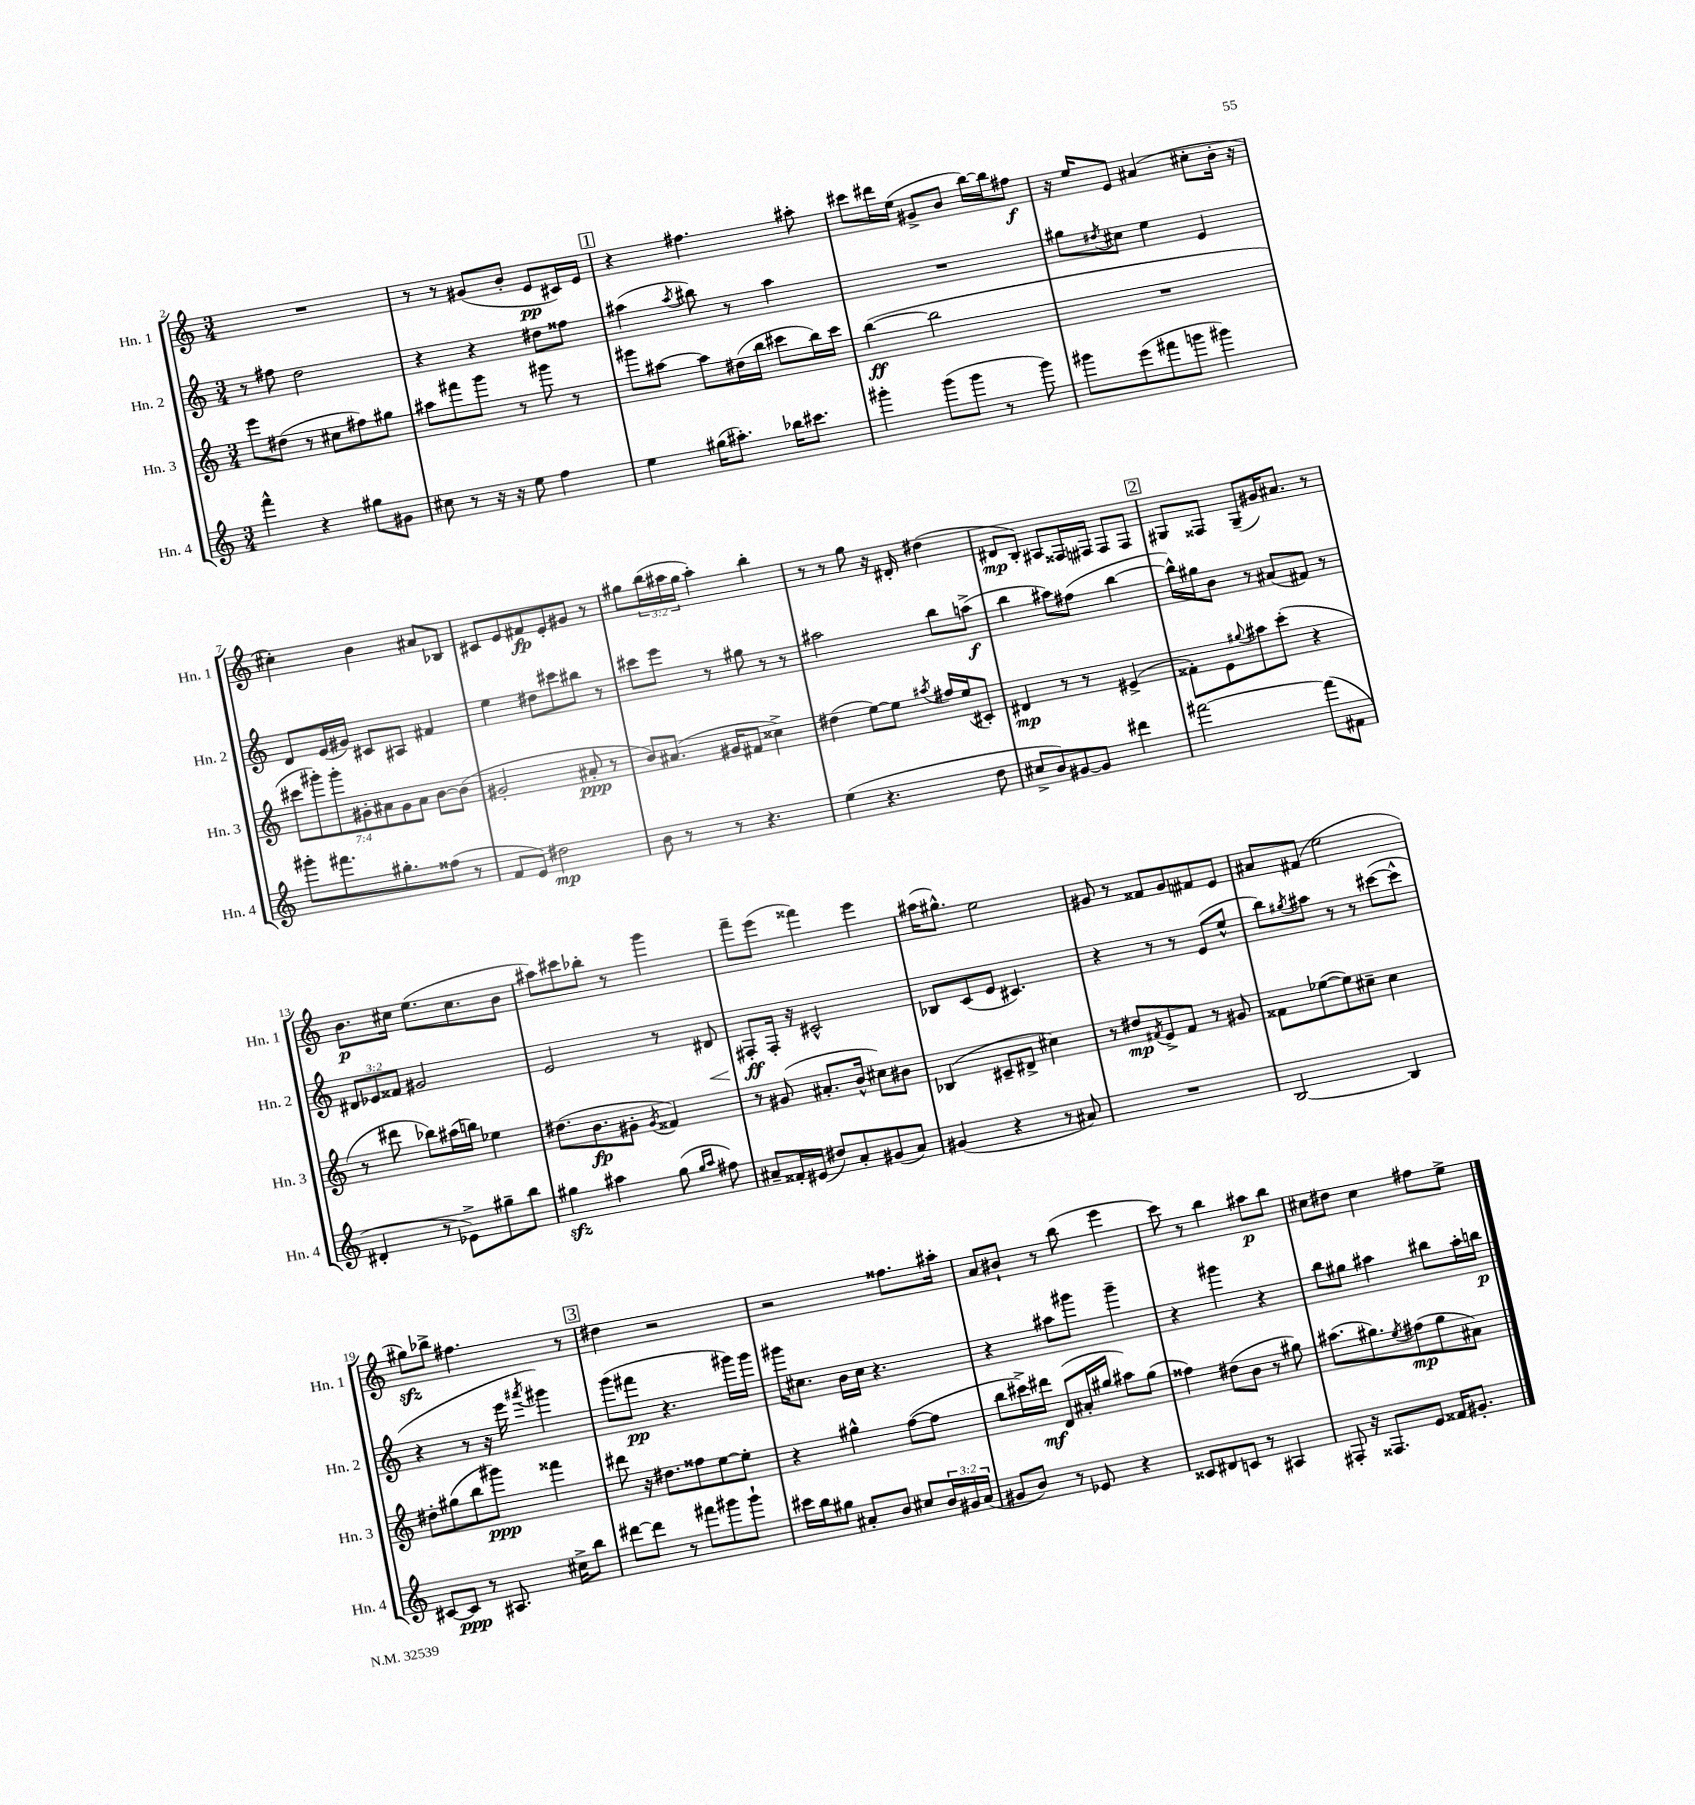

**kern	**dynam	**kern	**dynam	**kern	**dynam	**kern	**dynam
*part4	*part4	*part3	*part3	*part2	*part2	*part1	*part1
*staff4	*staff4	*staff3	*staff3	*staff2	*staff2	*staff1	*staff1
*I"Hn. 4	*	*I"Hn. 3	*	*I"Hn. 2	*	*I"Hn. 1	*
*I'Hn. 4	*	*I'Hn. 3	*	*I'Hn. 2	*	*I'Hn. 1	*
*clefG2	*	*clefG2	*	*clefG2	*	*clefG2	*
*k[]	*	*k[]	*	*k[]	*	*k[]	*
*M3/4	*	*M3/4	*	*M3/4	*	*M3/4	*
=2	=2	=2	=2	=2	=2	=2	=2
4fff^^\	.	8eee\L	.	8r	.	2.r	.
.	.	(8dd#X\J	.	8ff#X\	.	.	.
4r	.	8r	.	2dd\	.	.	.
.	.	8cc#X\L	.	.	.	.	.
8gg#X\L	.	8ff#X\)	.	.	.	.	.
8g#X\J	.	8gg#X\J	.	.	.	.	.
=3	=3	=3	=3	=3	=3	=3	=3
8cc#X\	.	8aa#X\L	.	4r	.	8r	.
8r	.	8fff#X\	.	.	.	8r	.
16r	.	8ggg\J	.	4r	.	(8g#X/L	.
16r	.	.	.	.	.	.	.
8ee\	.	8r	.	.	.	8b'/J	.
4ff\	.	8ggg#X\	.	8dd#X\L	.	8e/L	pp
.	.	8r	.	8ff##X\J	.	16c#X/L)	.
.	.	.	.	.	.	16e/JJ	.
!!LO:REH:place=s1:t=1
=4	=4	=4	=4	=4	=4	=4	=4
4ee\	.	8ggg#X\L	.	(4aa#X\	.	4r	.
.	.	[8aa#X\J	.	.	.	.	.
.	.	.	.	8qaa#/	.	.	.
(16gg#X\KL	.	8aa#\L]	.	8bb#X\)	.	4.ff#X\	.
8.aa#X'\J)	.	.	.	.	.	.	.
.	.	(16dd#X\L	.	8r	.	.	.
.	.	16bb\JJ	.	.	.	.	.
16bb-X\KL	.	8ccc#X\L	.	4aa#\	.	.	.
8.ccc#X\J	.	.	.	.	.	.	.
.	.	16bb\L)	.	.	.	8aa#X'\	.
.	.	16ccc#\JJ	.	.	.	.	.
=5	=5	=5	=5	=5	=5	=5	=5
4ggg#X'\	.	([4bb\	ff	2.r	.	8ccc#X\L	.
.	.	.	.	.	.	16ddd#X\L	.
.	.	.	.	.	.	(16ee\JJ	.
(8ggg#\L	.	2bb\]	.	.	.	8g#X^/L	.
8ggg#\J	.	.	.	.	.	8b/J	.
8r	.	.	.	.	.	[16bb\LL)	.
.	.	.	.	.	.	16bb\J]	.
8ggg#\)	.	.	.	.	.	8ff#X\J	f
=6	=6	=6	=6	=6	=6	=6	=6
8ggg#X\L	.	2.r	.	8gg#X\L	.	16r	.
.	.	.	.	.	.	16ee/KL	.
.	.	.	.	8qdd#X/	.	.	.
(8eee\	.	.	.	8cc#X\J	.	8e/J	.
8fff#X\	.	.	.	4ee\	.	(4a#X/	.
8gggn\J	.	.	.	.	.	.	.
4ggg#X\)	.	.	.	4e/	.	8cc#X'\L	.
.	.	.	.	.	.	16b'\Jk	.
.	.	.	.	.	.	16r	.
!!LO:LB:g=z
=7	=7	=7	=7	=7	=7	=7	=7
8ggg#X'\L	.	14ccc#X\L	.	8d/L	.	4cc#X'\)	.
.	.	14ggg#X'\)	.	.	.	.	.
8.fff#X\	.	.	.	(16e/L	.	.	.
.	.	14ggg#'\	.	.	.	.	.
.	.	.	.	16g#X/JJ)	.	.	.
.	.	14g#X'\	.	.	.	.	.
.	.	.	.	8c#X/L	.	4b\	.
.	.	14a#X\	.	.	.	.	.
8.gg#X'\	.	.	.	.	.	.	.
.	.	14g#\	.	.	.	.	.
.	.	.	.	8A#X/J	.	.	.
.	.	14a#\J	.	.	.	.	.
(8ff##X\J	.	[8b\L	.	4f#X/	.	8a#X/L	.
8r	.	(8b\J]	.	.	.	8B-X/J	.
=8	=8	=8	=8	=8	=8	=8	=8
8f/L	.	2g#X'/	.	4ee\	.	8c#X/L	.
8e/J)	.	.	.	.	.	8e/	.
2dd#X\	mp	.	.	8dd#X\L	.	8f#X/	fp
.	.	.	.	8ccc#X\	.	8e'/	.
.	.	8a#X'/	ppp	8bb#X\J	.	8g#X/J	.
.	.	8r	.	8r	.	8r	.
=9	=9	=9	=9	=9	=9	=9	=9
8b\	.	8b/L)	.	8ccc#X\L	.	8gg#X\L	.
8r	.	(8.a#X/J	.	8eee\J	.	(24bb\L	.
.	.	.	.	.	.	24aa#X\	.
.	.	.	.	.	.	24gg#\JJ	.
8r	.	.	.	8r	.	4aa#'\)	.
.	.	16g#X/KL	.	.	.	.	.
4.r	.	8f#X/J	.	8gg#X\	.	.	.
.	.	4cc##X^\)	.	8r	.	4bb'\	.
.	.	.	.	8r	.	.	.
=10	=10	=10	=10	=10	=10	=10	=10
(4ee\	.	(4dd#X\	.	2aa#X\	.	8r	.
.	.	.	.	.	.	8r	.
4.r	.	[8ee\L)	.	.	.	8gg\	.
.	.	8ee\J]	.	.	.	16r	.
.	.	.	.	.	.	16d#X'/	.
.	.	8qaa#X/	.	.	.	.	.
.	.	16ff#X/LL	.	8bb\L	.	(4dd#X\	.
.	.	(16ee/J	.	.	.	.	.
8dd\	.	8c#X'/J)	.	(8aan^\J	f	.	.
=11	=11	=11	=11	=11	=11	=11	=11
8cc#X^/L	.	4d#X/	mp	4bb\	.	8d#X/L	mp
8b/)	.	.	.	.	.	8B'/J)	.
[8g#X/	.	8r	.	8aa#X\L)	.	8A#X/L	.
8g#/J]	.	8r	.	(8ff#X\J	.	16F##X/L	.
.	.	.	.	.	.	16F#X/JJ	.
4ddd#X\	.	(4e#X^/	.	[4bb\	.	8F#/L	.
.	.	.	.	.	.	8F#/J	.
!!LO:REH:place=s1:t=2
=12	=12	=12	=12	=12	=12	=12	=12
[2fff#X\	.	8f##X'\L)	.	16bb^^\LL])	.	8G#X/L	.
.	.	.	.	16gg#X\J	.	.	.
.	.	8e\	.	8b\J	.	8F##X/J	.
.	.	8qqgg#X/	.	.	.	.	.
.	.	8aa#X\	.	8r	.	(8G#~/L	.
.	.	(8ccc'\J	.	(8a#X/L	.	16g#X/K)	.
.	.	.	.	.	.	8.a#X/J	.
(8fff#\L]	.	4r	.	8f#X/J)	.	.	.
8f#X\J	.	.	.	8r	.	8r	.
!!LO:LB:g=z
=13	=13	=13	=13	=13	=13	=13	=13
4d#X'/	.	8r	.	12d#X/L	.	8.b\L	p
.	.	.	.	12e-X/	.	.	.
.	.	8ddd#X\	.	.	.	.	.
.	.	.	.	12f##X/J	.	.	.
.	.	.	.	.	.	16cc#X\Jk	.
8r	.	8bb-X\L)	.	2g#X/	.	(8.ee\L	.
8e-X^\L)	.	(16aa#X\L	.	.	.	.	.
.	.	16bbn\JJ)	.	.	.	8.cc#\	.
8gg#X~\	.	4ee-X\	.	.	.	.	.
8bb\J	.	.	.	.	.	8b\J	.
=14	=14	=14	=14	=14	=14	=14	=14
4gg#Xzz\	.	(8.dd#X\L	.	2e/	.	8aa#X\L)	.
.	.	.	.	.	.	8ccc#X\	.
.	.	8.b\	fp	.	.	.	.
4aa#X\	.	.	.	.	.	8bb-X'\J	.
.	.	8g#X'\J	.	.	.	8r	.
.	.	8qg#/	.	.	.	.	.
(8gg#\	.	4f##X/)	.	8r	.	4ggg\	.
16qqgg#/LL	.	.	.	.	.	.	.
16qqaa#/JJ	.	.	.	.	.	.	.
!	!	!	!	!	!LO:HP:b	!	!
8ff#X\)	.	.	.	8d#X/	<	.	.
=15	=15	=15	=15	=15	=15	=15	=15
8a#X~/L	.	8r	.	8F#X'/L	ff	8fff~\L	.
16f##X'/L	.	(8g#X/	.	16F#'/Jk	[	(8eee\J	.
(16e#X/JJ	.	.	.	16r	.	.	.
8dd#X/L)	.	8.a#X'/L	.	2c#X^^/	.	4fff##X\)	.
8a#'/	.	.	.	.	.	.	.
.	.	16b^^/Jk	.	.	.	.	.
(8g#X/	.	8cc#X\L)	.	.	.	4eee\	.
8a#/J)	.	8b#X\J	.	.	.	.	.
=16	=16	=16	=16	=16	=16	=16	=16
(4g#X/	.	(4B-X/	.	8B-X/L	.	(16aa#X\KL	.
.	.	.	.	.	.	8.gg#X^^\J)	.
.	.	.	.	(8c/	.	.	.
4r	.	8c#X~/L	.	8e/J	.	2ee\	.
.	.	8d#X^/J	.	4.c#X/)	.	.	.
8r	.	4cc#X\)	.	.	.	.	.
8a#X/)	.	.	.	.	.	.	.
=17	=17	=17	=17	=17	=17	=17	=17
2.r	.	8r	.	4r	.	8g#X/	.
.	.	8dd#X/L	mp	.	.	8r	.
.	.	8qf#X/	.	.	.	.	.
.	.	8e^/	.	8r	.	8f##X/L	.
.	.	8f#/J	.	8r	.	8g#/	.
.	.	8r	.	(8e/L	.	8f#X/	.
.	.	8g#X/	.	8ee^^/J	.	8e/J	.
=18	=18	=18	=18	=18	=18	=18	=18
[2B/	.	8f##X\L	.	8bb\L)	.	8a#X/L	.
.	.	.	.	8qgg#X/	.	.	.
.	.	([8ee-X\	.	8aa#X\J	.	(8f#X/J	.
.	.	8ee-\])	.	8r	.	2ee\	.
.	.	8cc#X~\J	.	8r	.	.	.
4B/]	.	4cc#\	.	([8ccc#X\L	.	.	.
.	.	.	.	8ccc#^^\J]	.	.	.
!!LO:LB:g=z
=19	=19	=19	=19	=19	=19	=19	=19
[8c#X/L	.	8dd#X'\L	.	4r	.	8gg#Xzz\L)	.
8c#/J]	ppp	(8gg#X\	.	.	.	8bb-X^\J	.
8r	.	8bb\	.	8r	.	4.ff#X\	.
8.A#X/	.	8ggg#X\J)	ppp	16r	.	.	.
.	.	.	.	16eee\	.	.	.
.	.	.	.	8qaaa#X/	.	.	.
.	.	4fff##X\	.	4ggg#X\)	.	.	.
16cc#X^\KL	.	.	.	.	.	.	.
8bb\J	.	.	.	.	.	8r	.
!!LO:REH:place=s1:t=3
=20	=20	=20	=20	=20	=20	=20	=20
[8ddd#X\L	.	8ddd#X\	.	(8ggg\L	.	4dd#X\	.
8ddd#\J]	.	16r	.	8fff#X\J	pp	.	.
.	.	8.dd#X\L	.	.	.	.	.
8r	.	.	.	4.r	.	2r	.
8fff#X\L	.	8ff##X\	.	.	.	.	.
8ggg#X\	.	[8ee\	.	.	.	.	.
8ggg#`\J	.	8ee'\J]	.	16ggg#X\LL)	.	.	.
.	.	.	.	16ggg#\JJ	.	.	.
=21	=21	=21	=21	=21	=21	=21	=21
16ccc#X\LL	.	4r	.	16ggg#X\KL	.	2r	.
16bb\J	.	.	.	8.cc#X\J	.	.	.
8gg#X\J	.	.	.	.	.	.	.
8a#X'/L	.	4gg#X^^\	.	16b\LL	.	.	.
.	.	.	.	16cc#\JJ	.	.	.
8b/J	.	.	.	4.r	.	.	.
8cc#X/L	.	([8ff\L	.	.	.	8.ff##X\L	.
24b/L	.	8ff\J]	.	.	.	.	.
24g#X/	.	.	.	.	.	.	.
.	.	.	.	.	.	16aa#X'\Jk	.
(24a#/JJ	.	.	.	.	.	.	.
=22	=22	=22	=22	=22	=22	=22	=22
8g#X/L	.	8bb\L	.	4r	.	8a/L	.
8b/J)	.	16ccc#X^\L)	.	.	.	8b#X`/J	.
.	.	16ddd#X\JJ	mf	.	.	.	.
8r	.	(8d/L	.	8aa#X\L	.	8r	.
8e-X/	.	16a#X'/L	.	8ggg#X\J	.	(8bb\	.
.	.	16gg#X/JJ	.	.	.	.	.
4r	.	8aa#X\L)	.	4ggg#~\	.	4eee\	.
.	.	(8gg#\J	.	.	.	.	.
=23	=23	=23	=23	=23	=23	=23	=23
8c##X/L	.	4ff##X\)	.	4r	.	8ccc\)	.
8d#X/	.	.	.	.	.	8r	.
8cn/J	.	(8dd#X\L	.	4ggg#X\	.	4bb\	.
8r	.	8b\J	.	.	.	.	.
4A#X/	.	8r	.	4r	.	8aa#X\L	p
.	.	8gg#X\)	.	.	.	8bb\J	.
=24	=24	=24	=24	=24	=24	=24	=24
8F#X'/	.	(8.aa#X\L	.	8bb\L	.	8cc#X\L	.
16r	.	.	.	8gg#X\J	.	8dd#X\J	.
8.F##X/L	.	8.gg#X\)	.	.	.	.	.
.	.	.	.	4aa#X\	.	4cc#\	.
.	.	8qee/	.	.	.	.	.
8e/J	.	(8ff#X\	mp	.	.	.	.
16f##X/KL	.	8gg#\	.	8bb#X\L	.	8ff#X\L	.
8.g#X'/J	.	.	.	.	.	.	.
.	.	8a#X\J)	.	16aa#'\L	.	8ee^\J	.
.	.	.	.	16bbn\JJ	p	.	.
==	==	==	==	==	==	==	==
*-	*-	*-	*-	*-	*-	*-	*-
